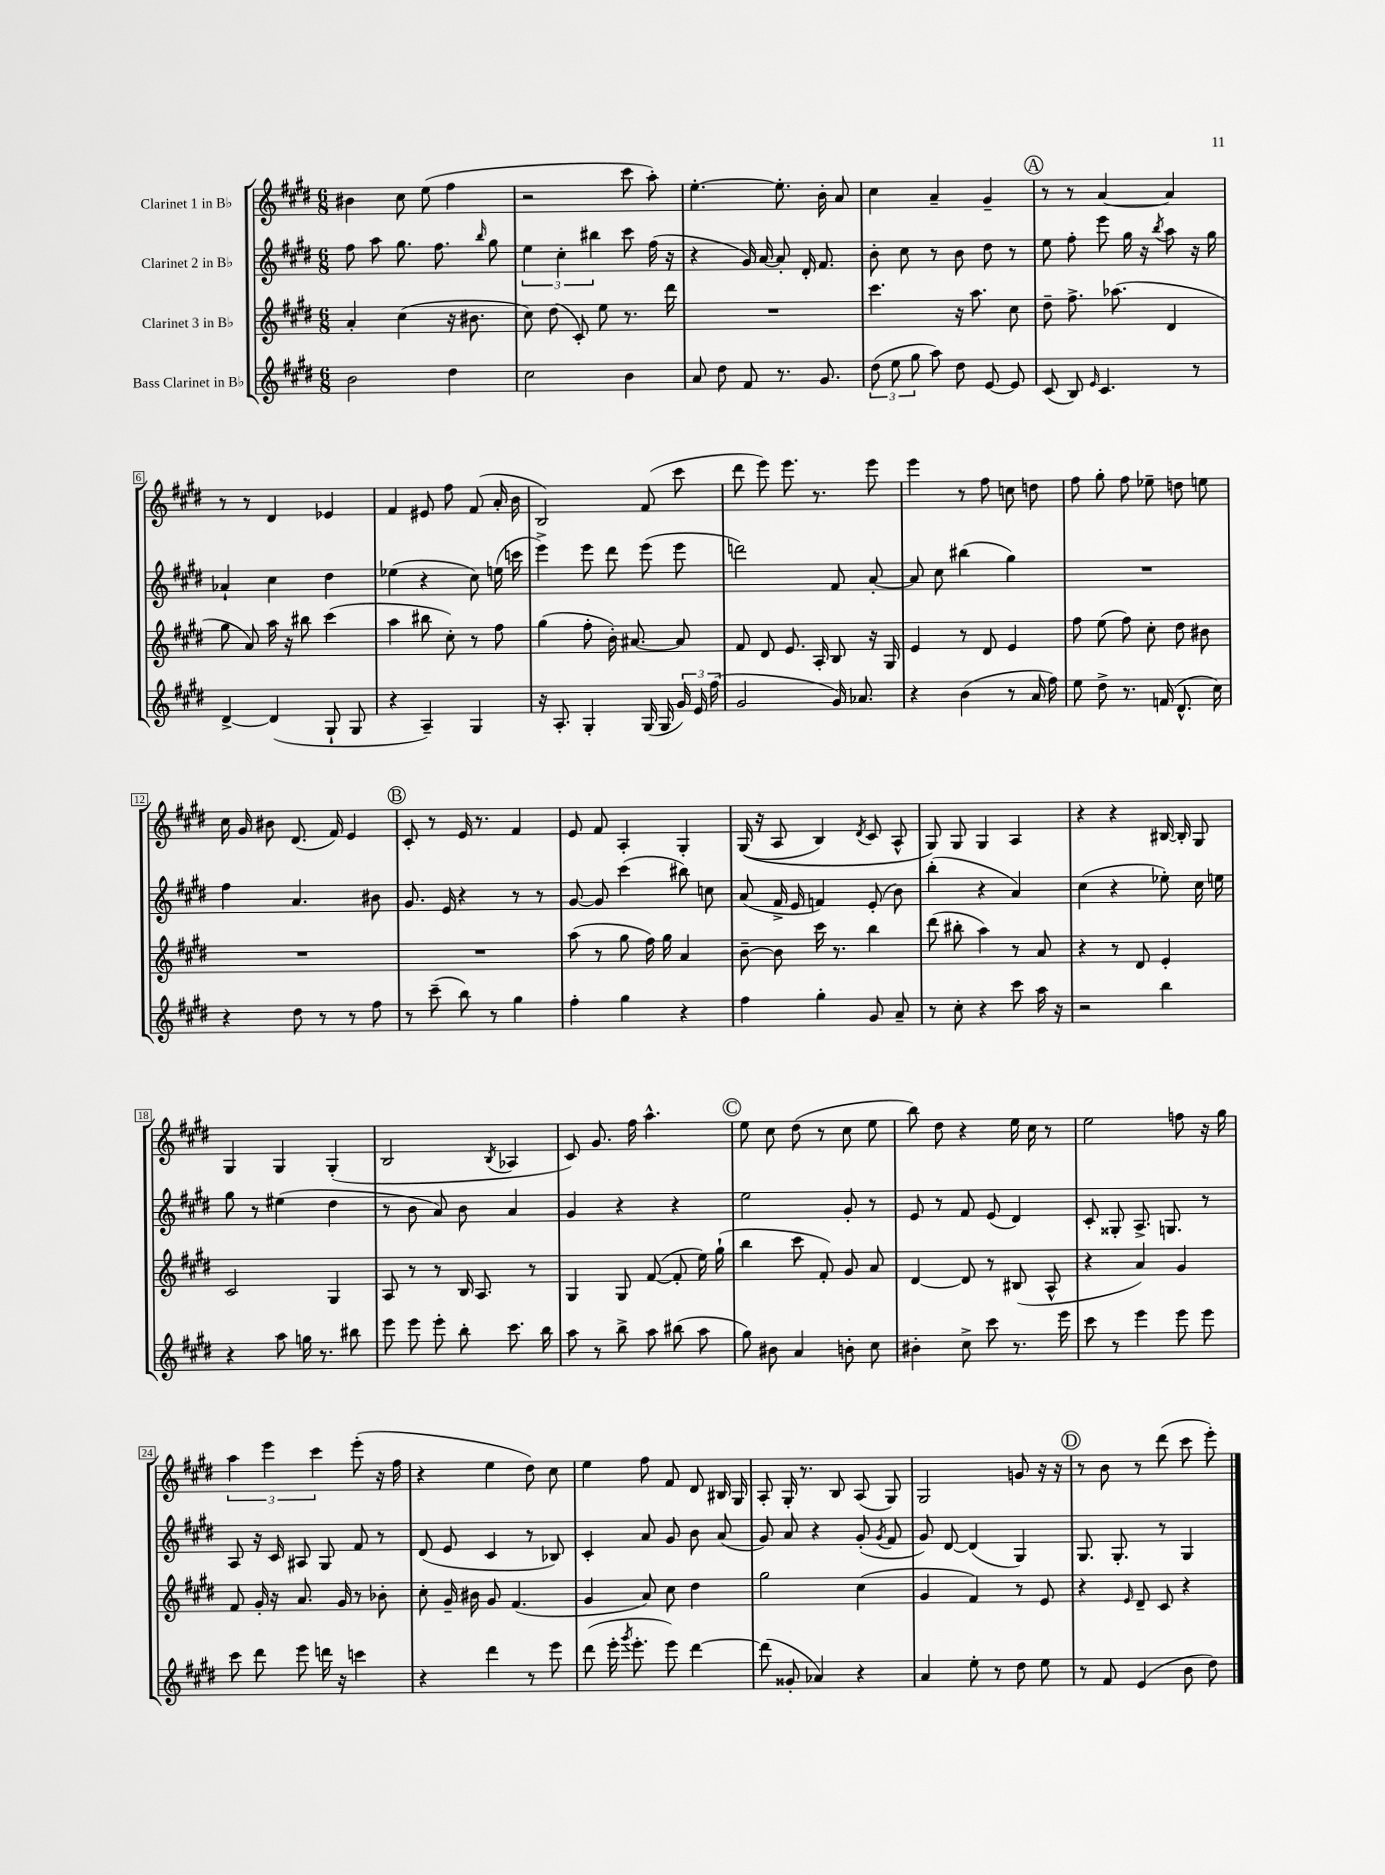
<<
\new StaffGroup <<
\new Staff = "s0" \with { instrumentName = "Clarinet 1 in Bb" } {
    \clef treble \key e \major \numericTimeSignature \time 6/8
    \autoBeamOff bis'4 cis''8 e''8( fis''4 |
    r2 cis'''8 a''8-.) |
    e''4.~-. e''8.-. b'16-. a'8 |
    cis''4 a'4-- gis'4-- |
    \mark \markup { \circle "A" } r8 r8 a'4~ a'4 |
    r8 r8 dis'4 ees'4 |
    fis'4 eis'8 fis''8 fis'8( a'16-. b'16 |
    b2) fis'8( cis'''8 |
    dis'''8 e'''8) e'''8. r8. e'''8 |
    e'''4 r8 fis''8 c''8 d''8 |
    fis''8 gis''8-. fis''8 ees''8-- d''8 e''8 |
    cis''16 gis'16 bis'8 dis'8.( fis'16) e'4 |
    \mark \markup { \circle "B" } cis'8-. r8 e'16 r8. fis'4 |
    e'8 fis'8 a4-. gis4-. |
    gis16(\( r16 a8 b4) \acciaccatura { dis'8 } cis'8 a8-^ |
    gis8\) gis8 gis4 a4 |
    r4 r4 bis16~ bis16-. gis8 |
    gis4 gis4 gis4-.( |
    b2 \acciaccatura { b8 } aes4 |
    cis'8) gis'8. fis''16 a''4.-^ |
    \mark \markup { \circle "C" } e''8 cis''8 dis''8( r8 cis''8 e''8 |
    b''8) dis''8 r4 e''16 cis''16 r8 |
    e''2 f''8 r16 gis''16 |
    \tuplet 3/2 { a''4 e'''4 cis'''4 } e'''8-.( r16 fis''16 |
    r4 e''4 dis''8) cis''8 |
    e''4 fis''8 fis'8 dis'8 bis16 gis16 |
    a8-. gis16-. r8. b8 a8( gis8) |
    gis2 g'8 r16 r16 |
    \mark \markup { \circle "D" } r8 b'8 r8 dis'''8( cis'''8 e'''8-.) \bar "|." |
}
\new Staff = "s1" \with { instrumentName = "Clarinet 2 in Bb" } {
    \clef treble \key e \major \numericTimeSignature \time 6/8
    \autoBeamOff fis''8 a''8 gis''8. fis''8. \grace { b''16 } gis''8 |
    \tuplet 3/2 { e''4 cis''4-. bis''4 } cis'''8 fis''16( r16 |
    r4 gis'16) a'16~ a'8-. dis'16-. fis'8. |
    b'8-. cis''8 r8 b'8 dis''8 r8 |
    \mark \markup { \circle "A" } e''8 fis''8-. e'''8 gis''16 r16 \acciaccatura { b''8 } a''8 r16 gis''16 |
    aes'4-! cis''4 dis''4 |
    ees''4( r4 cis''8) e''16( c'''16 |
    e'''4->) e'''8 dis'''8 e'''8( e'''8 |
    d'''2) fis'8 a'8~-. |
    a'8 cis''8 bis''4( gis''4) |
    R2. |
    fis''4 a'4. bis'8 |
    \mark \markup { \circle "B" } gis'8. e'16 r4 r8 r8 |
    gis'8~ gis'8 cis'''4( bis''8) c''8 |
    a'8( fis'16-> e'16 f'4) e'8-.( b'8) |
    b''4-.( r4 a'4) |
    cis''4( r4 ees''8-.) cis''16 e''16 |
    gis''8 r8 eis''4( dis''4 |
    r8 b'8 a'8) b'8 a'4 |
    gis'4 r4 r4 |
    \mark \markup { \circle "C" } e''2 gis'8-. r8 |
    e'8 r8 fis'8 e'8( dis'4) |
    cis'8-. gisis8-. a8.-> g8. r8 |
    a8 r16 cis'16 ais8 gis8 fis'8 r8 |
    dis'8( e'8 cis'4 r8 bes8) |
    cis'4-. a'8 gis'8 b'8 a'8( |
    gis'8) a'8 r4 gis'8-.( \acciaccatura { gis'8 } fis'8 |
    gis'8) dis'8~ dis'4( gis4) |
    \mark \markup { \circle "D" } gis8. gis8.-. r8 gis4 \bar "|." |
}
\new Staff = "s2" \with { instrumentName = "Clarinet 3 in Bb" } {
    \clef treble \key e \major \numericTimeSignature \time 6/8
    \autoBeamOff a'4-. cis''4( r16 bis'8. |
    cis''8) dis''8( cis'8-.) e''8 r8. dis'''16 |
    R2. |
    cis'''4. r16 a''8. cis''8 |
    \mark \markup { \circle "A" } dis''8-- fis''8.-> aes''8.( dis'4 |
    gis''8 a'8) a''16 r16 bis''8 cis'''4( |
    a''4 bis''8 cis''8-.) r8 fis''8 |
    gis''4( fis''8-. b'16-.) ais'8.~ ais'8 |
    fis'8 dis'8 e'8. a16-. b8 r16 gis16 |
    e'4 r8 dis'8 e'4 |
    fis''8 e''8( fis''8) cis''8-. dis''8 bis'8 |
    R2. |
    \mark \markup { \circle "B" } R2. |
    a''8( r8 gis''8 fis''16) gis''16 a'4 |
    b'8~-- b'8 cis'''16 r8. b''4 |
    dis'''8( bis''8-. a''4) r8 a'8 |
    r4 r8 dis'8 e'4-. |
    cis'2 gis4 |
    a8 r8 r8 b16 a8. r8 |
    gis4 gis8 fis'8~( fis'8-. e''16) gis''16-!( |
    \mark \markup { \circle "C" } b''4 cis'''8 fis'8-.) gis'8 a'8 |
    dis'4~ dis'8 r8 bis8( a8-^ |
    r4 a'4) gis'4 |
    fis'8 gis'16-. r16 a'8. gis'16 r8 bes'8-. |
    cis''8-. gis'16-- bis'16 gis'8 fis'4.( |
    gis'4 a'8) cis''8 dis''4 |
    gis''2 cis''4( |
    gis'4 fis'4) r8 e'8 |
    \mark \markup { \circle "D" } r4 \grace { e'16 } dis'8-- cis'8 r4 \bar "|." |
}
\new Staff = "s3" \with { instrumentName = "Bass Clarinet in Bb" } {
    \clef treble \key e \major \numericTimeSignature \time 6/8
    \autoBeamOff b'2 dis''4 |
    cis''2 b'4 |
    a'8 dis''8 fis'8 r8. gis'8. |
    \tuplet 3/2 { dis''8( e''8 gis''8 } a''8) dis''8 e'8~ e'8 |
    \mark \markup { \circle "A" } cis'8( b8) \grace { e'16 } cis'4. r8 |
    dis'4~-> dis'4( gis8-! gis8 |
    r4 a4--) gis4 |
    r16 a8.-. gis4-. gis16( gis16 \tuplet 3/2 { gis'16) e'16 fis''16( } |
    gis'2 gis'16) aes'8. |
    r4 b'4( r8 a'16 fis''16) |
    e''8 dis''8-> r8. f'16( dis'8.-^ cis''16) |
    r4 dis''8 r8 r8 fis''8 |
    \mark \markup { \circle "B" } r8 cis'''8--( b''8) r8 gis''4 |
    fis''4-. gis''4 r4 |
    fis''4 gis''4-. gis'8 a'8-- |
    r8 cis''8-. r4 cis'''8 a''16 r16 |
    r2 b''4 |
    r4 a''8 g''16 r8. bis''8 |
    e'''8 e'''8 e'''8-. b''8-. cis'''8. b''16 |
    a''8 r8 b''8-> a''8 bis''8( a''8 |
    \mark \markup { \circle "C" } gis''8) bis'8 a'4 b'8-. cis''8 |
    bis'4-. cis''8-> cis'''8 r8. e'''16 |
    cis'''8 r8 e'''4 e'''8 e'''8 |
    cis'''8 dis'''8 e'''8 d'''16 r16 c'''4 |
    r4 dis'''4 r8 e'''8 |
    dis'''8( e'''16-. \acciaccatura { gis'''8 } e'''8.-. e'''8) dis'''4~ |
    dis'''8( gisis'8-. aes'4) r4 |
    a'4 e''8-. r8 dis''8 e''8 |
    \mark \markup { \circle "D" } r8 fis'8 e'4( b'8 dis''8) \bar "|." |
}
>>
>>
\layout { \context { \Score \override BarNumber.stencil = #(make-stencil-boxer 0.1 0.3 ly:text-interface::print) } }
